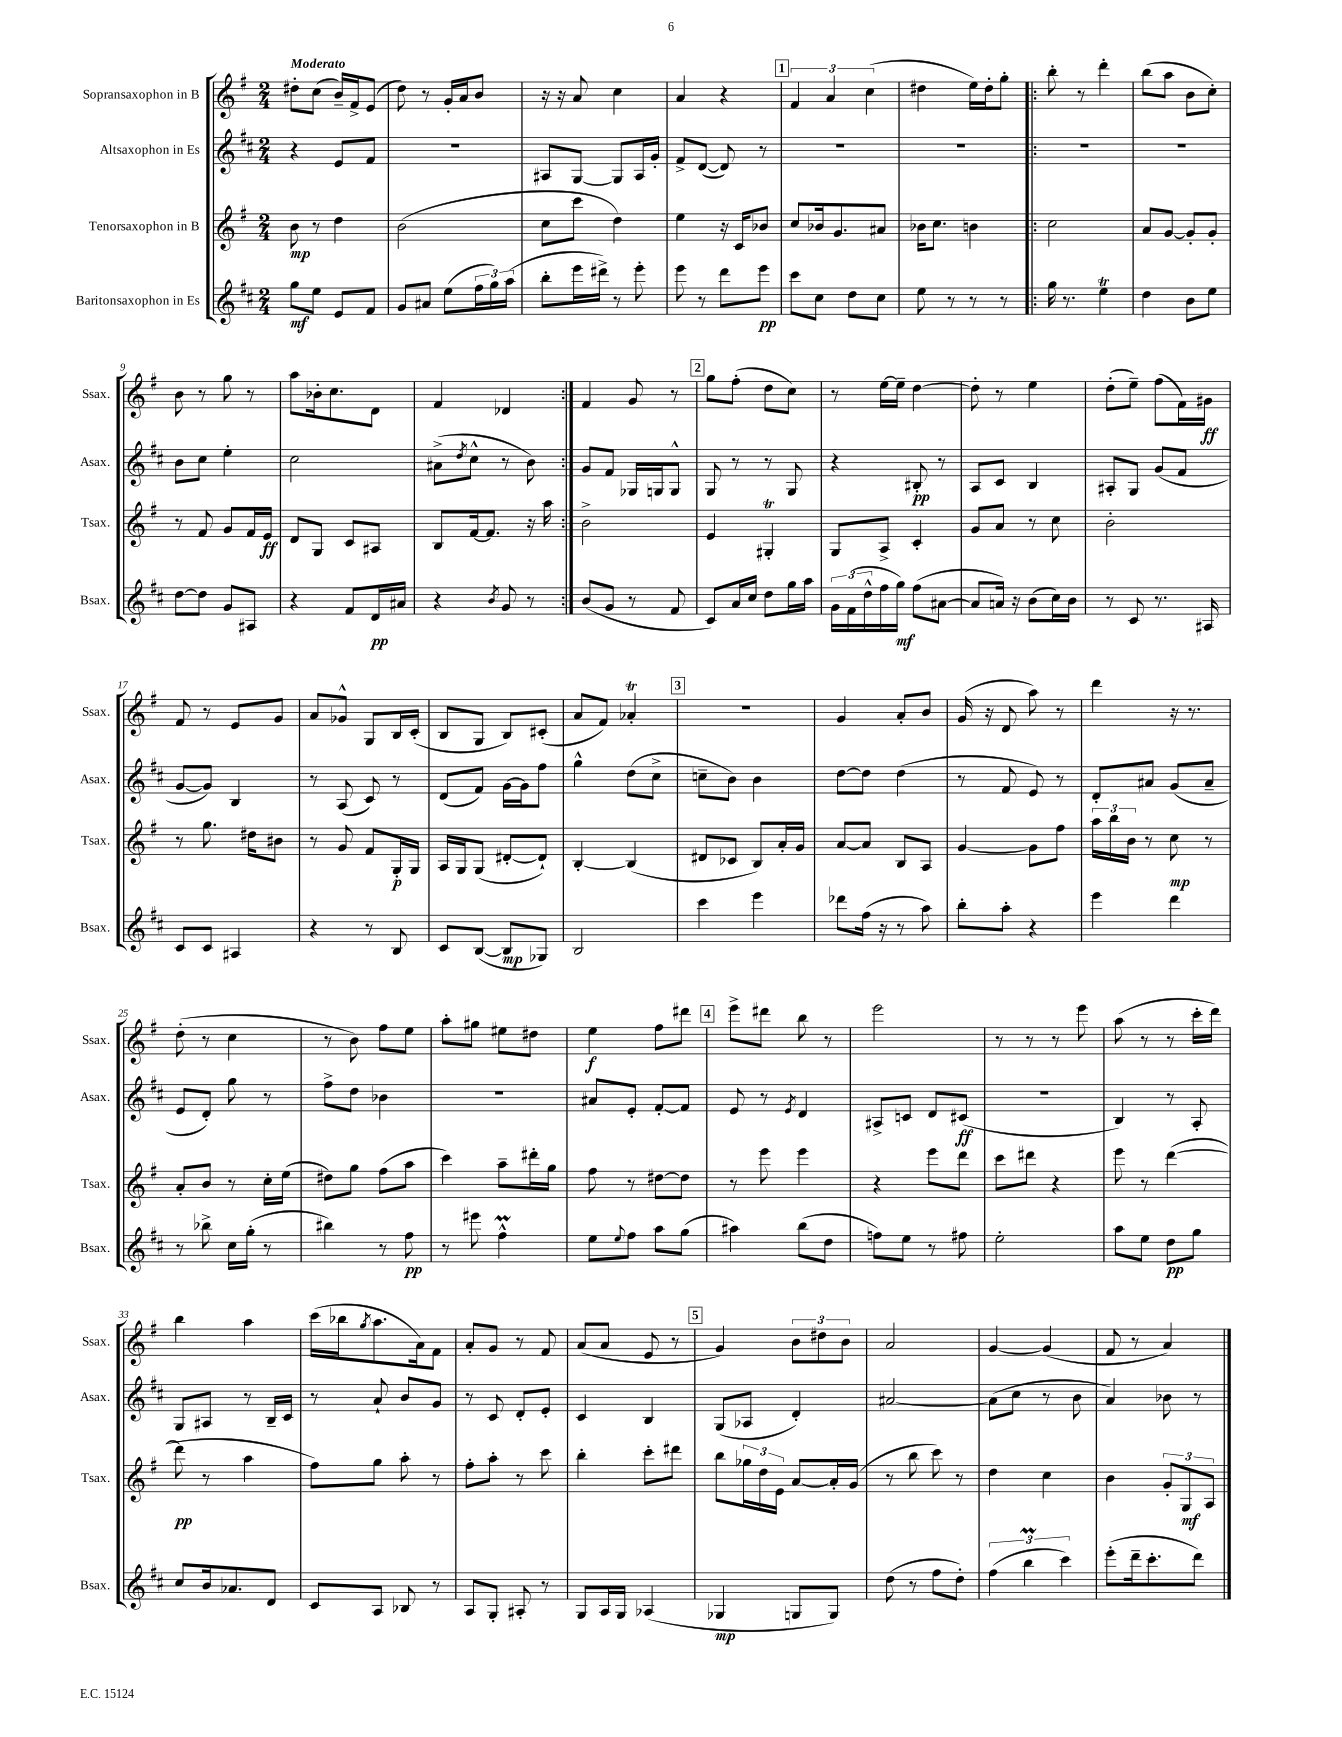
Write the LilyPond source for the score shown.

<<
\new StaffGroup <<
\new Staff = "s0" \with { instrumentName = "Sopransaxophon in B" shortInstrumentName = "Ssax." } {
    \clef treble \key g \major \numericTimeSignature \time 2/4 \tempo "Moderato"
    dis''8-. c''8( b'16--) fis'16-> e'8( |
    d''8) r8 g'16-. a'16 b'8 |
    r16 r16 a'8 c''4 |
    a'4 r4 |
    \mark \markup { \box "1" } \tuplet 3/2 { fis'4 a'4 c''4( } |
    dis''4 e''16) dis''16-. g''8-. |
    \repeat volta 2 { b''8-. r8 d'''4-. |
    b''8( a''8 b'8 c''8-.) |
    b'8 r8 g''8 r8 |
    a''8 bes'16-. c''8. d'8 |
    fis'4 des'4 | }
    fis'4 g'8 r8 |
    \mark \markup { \box "2" } g''8 fis''8-.( d''8 c''8) |
    r8 e''16~ e''16-- d''4~ |
    d''8-. r8 e''4 |
    d''8-.( e''8--) fis''8( fis'16) gis'16\ff |
    fis'8 r8 e'8 g'8 |
    a'8 ges'8-^ g8 b16 c'16-.( |
    b8 g8 b8) cis'8-.( |
    a'8 fis'8) aes'4-.\trill |
    \mark \markup { \box "3" } R2 |
    g'4 a'8-. b'8 |
    g'16( r16 d'8 a''8) r8 |
    d'''4 r16 r8. |
    d''8-.( r8 c''4 |
    r8 b'8) fis''8 e''8 |
    a''8-. gis''8 eis''8 dis''8 |
    e''4\f fis''8 dis'''8 |
    \mark \markup { \box "4" } e'''8-> dis'''8 b''8 r8 |
    e'''2 |
    r8 r8 r8 e'''8 |
    a''8( r8 r8 c'''16-. d'''16) |
    b''4 a''4 |
    c'''16( bes''16 \acciaccatura { g''8 } a''8. a'16) fis'8 |
    a'8-. g'8 r8 fis'8 |
    a'8( a'8 e'8 r8 |
    \mark \markup { \box "5" } g'4) \tuplet 3/2 { b'8 dis''8 b'8 } |
    a'2 |
    g'4~ g'4( |
    fis'8 r8 a'4) \bar "|." |
}
\new Staff = "s1" \with { instrumentName = "Altsaxophon in Es" shortInstrumentName = "Asax." } {
    \clef treble \key d \major \numericTimeSignature \time 2/4
    r4 e'8 fis'8 |
    r2 |
    ais8 g8~ g8 ais16 g'16-. |
    fis'8-> d'8~( d'8) r8 |
    \mark \markup { \box "1" } R2 |
    R2 |
    \repeat volta 2 { R2 |
    R2 |
    b'8 cis''8 e''4-. |
    cis''2 |
    ais'8->( \acciaccatura { d''8 } cis''8-^ r8 b'8) | }
    g'8 fis'8 ges16 g16 g8-^ |
    \mark \markup { \box "2" } g8 r8 r8 g8 |
    r4 bis8-.\pp r8 |
    a8 cis'8 b4 |
    ais8-. g8 g'8( fis'8 |
    g'8~ g'8) b4 |
    r8 a8( cis'8) r8 |
    d'8( fis'8) g'16~ g'16 fis''8 |
    g''4-^ d''8( cis''8-> |
    \mark \markup { \box "3" } c''8-- b'8) b'4 |
    d''8~ d''8 d''4( |
    r8 fis'8 e'8) r8 |
    d'8-. ais'8 g'8( ais'8-- |
    e'8 d'8-.) g''8 r8 |
    fis''8-> d''8 bes'4 |
    R2 |
    ais'8 e'8-. fis'8~-. fis'8 |
    \mark \markup { \box "4" } e'8 r8 \acciaccatura { e'8 } d'4 |
    ais8-> c'8 d'8 cis'8\ff( |
    R2 |
    b4) r8 a8-. |
    g8 ais8 r8 b16-- cis'16 |
    r8 a'8-! b'8 g'8 |
    r8 cis'8 d'8-. e'8-. |
    cis'4 b4 |
    \mark \markup { \box "5" } g8( aes8 d'4-.) |
    ais'2~ |
    ais'8( cis''8 r8 b'8 |
    a'4) bes'8 r8 \bar "|." |
}
\new Staff = "s2" \with { instrumentName = "Tenorsaxophon in B" shortInstrumentName = "Tsax." } {
    \clef treble \key g \major \numericTimeSignature \time 2/4
    b'8\mp r8 d''4 |
    b'2( |
    c''8 c'''8 d''4) |
    e''4 r16 c'16 bes'8 |
    \mark \markup { \box "1" } c''8 bes'16 g'8. ais'8 |
    bes'16 c''8. b'4 |
    \repeat volta 2 { c''2 |
    a'8 g'8~ g'8-. g'8-. |
    r8 fis'8 g'8 fis'16 e'16\ff |
    d'8 g8 c'8 ais8 |
    b8 fis'16~ fis'8. r16 a''16 | }
    b'2-> |
    \mark \markup { \box "2" } e'4 gis4-.\trill |
    g8 a8-> c'4-. |
    g'8 a'8 r8 c''8 |
    b'2-. |
    r8 g''8. dis''16 bis'8 |
    r8 g'8 fis'8 g16-.\p g16 |
    a16 g16 g8( dis'8~-. dis'8-!) |
    b4~-. b4( |
    \mark \markup { \box "3" } dis'8 ces'8 b8) a'16-. g'16 |
    a'8~ a'8 b8 a8 |
    g'4~ g'8 fis''8 |
    \tuplet 3/2 { a''16 b''16 b'16 } r8 c''8\mp r8 |
    a'8-. b'8 r8 c''16-. e''16( |
    dis''8) g''8 fis''8( a''8 |
    c'''4) a''8-- dis'''16-. g''16 |
    fis''8 r8 dis''8~ dis''8 |
    \mark \markup { \box "4" } r8 e'''8 e'''4 |
    r4 e'''8 d'''8 |
    c'''8 dis'''8 r4 |
    e'''8 r8 d'''4~( |
    d'''8\pp r8 a''4 |
    fis''8) g''8 a''8-. r8 |
    fis''8-. a''8-. r8 c'''8 |
    b''4-. c'''8-. dis'''8 |
    \mark \markup { \box "5" } b''8 \tuplet 3/2 { ges''16 d''16 e'16 } a'8~ a'16-. g'16( |
    r8 b''8 c'''8) r8 |
    d''4 c''4 |
    b'4 \tuplet 3/2 { g'8-. g8\mf a8 } \bar "|." |
}
\new Staff = "s3" \with { instrumentName = "Baritonsaxophon in Es" shortInstrumentName = "Bsax." } {
    \clef treble \key d \major \numericTimeSignature \time 2/4
    g''8\mf e''8 e'8 fis'8 |
    g'8 ais'8 e''8( \tuplet 3/2 { fis''16 g''16) a''16( } |
    b''8-. e'''16 dis'''16->) r8 e'''8-. |
    e'''8 r8 d'''8 e'''8\pp |
    \mark \markup { \box "1" } cis'''8 cis''8 d''8 cis''8 |
    e''8 r8 r8 r8 |
    \repeat volta 2 { g''16 r8. e''4\trill |
    d''4 b'8 e''8 |
    d''8~ d''8 g'8 ais8 |
    r4 fis'8 d'16\pp ais'16 |
    r4 \acciaccatura { b'8 } g'8 r8 | }
    b'8( g'8 r8 fis'8 |
    \mark \markup { \box "2" } cis'8) a'16 cis''16 d''8 g''16 a''16 |
    \tuplet 3/2 { g'16 fis'16( d''16-^ } fis''16 g''16\mf) fis''8( ais'8~ |
    ais'8 a'16) r16 b'8( cis''16) b'16 |
    r8 cis'8 r8. ais16 |
    cis'8 cis'8 ais4 |
    r4 r8 b8 |
    cis'8 b8~( b8\mp ges8) |
    b2 |
    \mark \markup { \box "3" } cis'''4 e'''4 |
    des'''8 fis''16( r16 r8 a''8) |
    b''8-. a''8-. r4 |
    e'''4 d'''4 |
    r8 bes''8-> cis''16 g''16-.( r8 |
    bis''4) r8 fis''8\pp |
    r8 eis'''8 fis''4-^\prall |
    e''8 \appoggiatura { e''8 } fis''8 a''8 g''8( |
    \mark \markup { \box "4" } ais''4) b''8( d''8 |
    f''8) e''8 r8 fis''8 |
    e''2-. |
    a''8 e''8 d''8\pp g''8 |
    cis''8 b'16 aes'8. d'8 |
    cis'8 a8 bes8 r8 |
    a8 g8-. ais8-. r8 |
    g8 a16 g16 aes4( |
    \mark \markup { \box "5" } ges4\mp g8 g8) |
    d''8( r8 fis''8 d''8-.) |
    \tuplet 3/2 { fis''4( b''4\prall cis'''4) } |
    e'''8-.( d'''16-- cis'''8.-. d'''8) \bar "|." |
}
>>
>>
